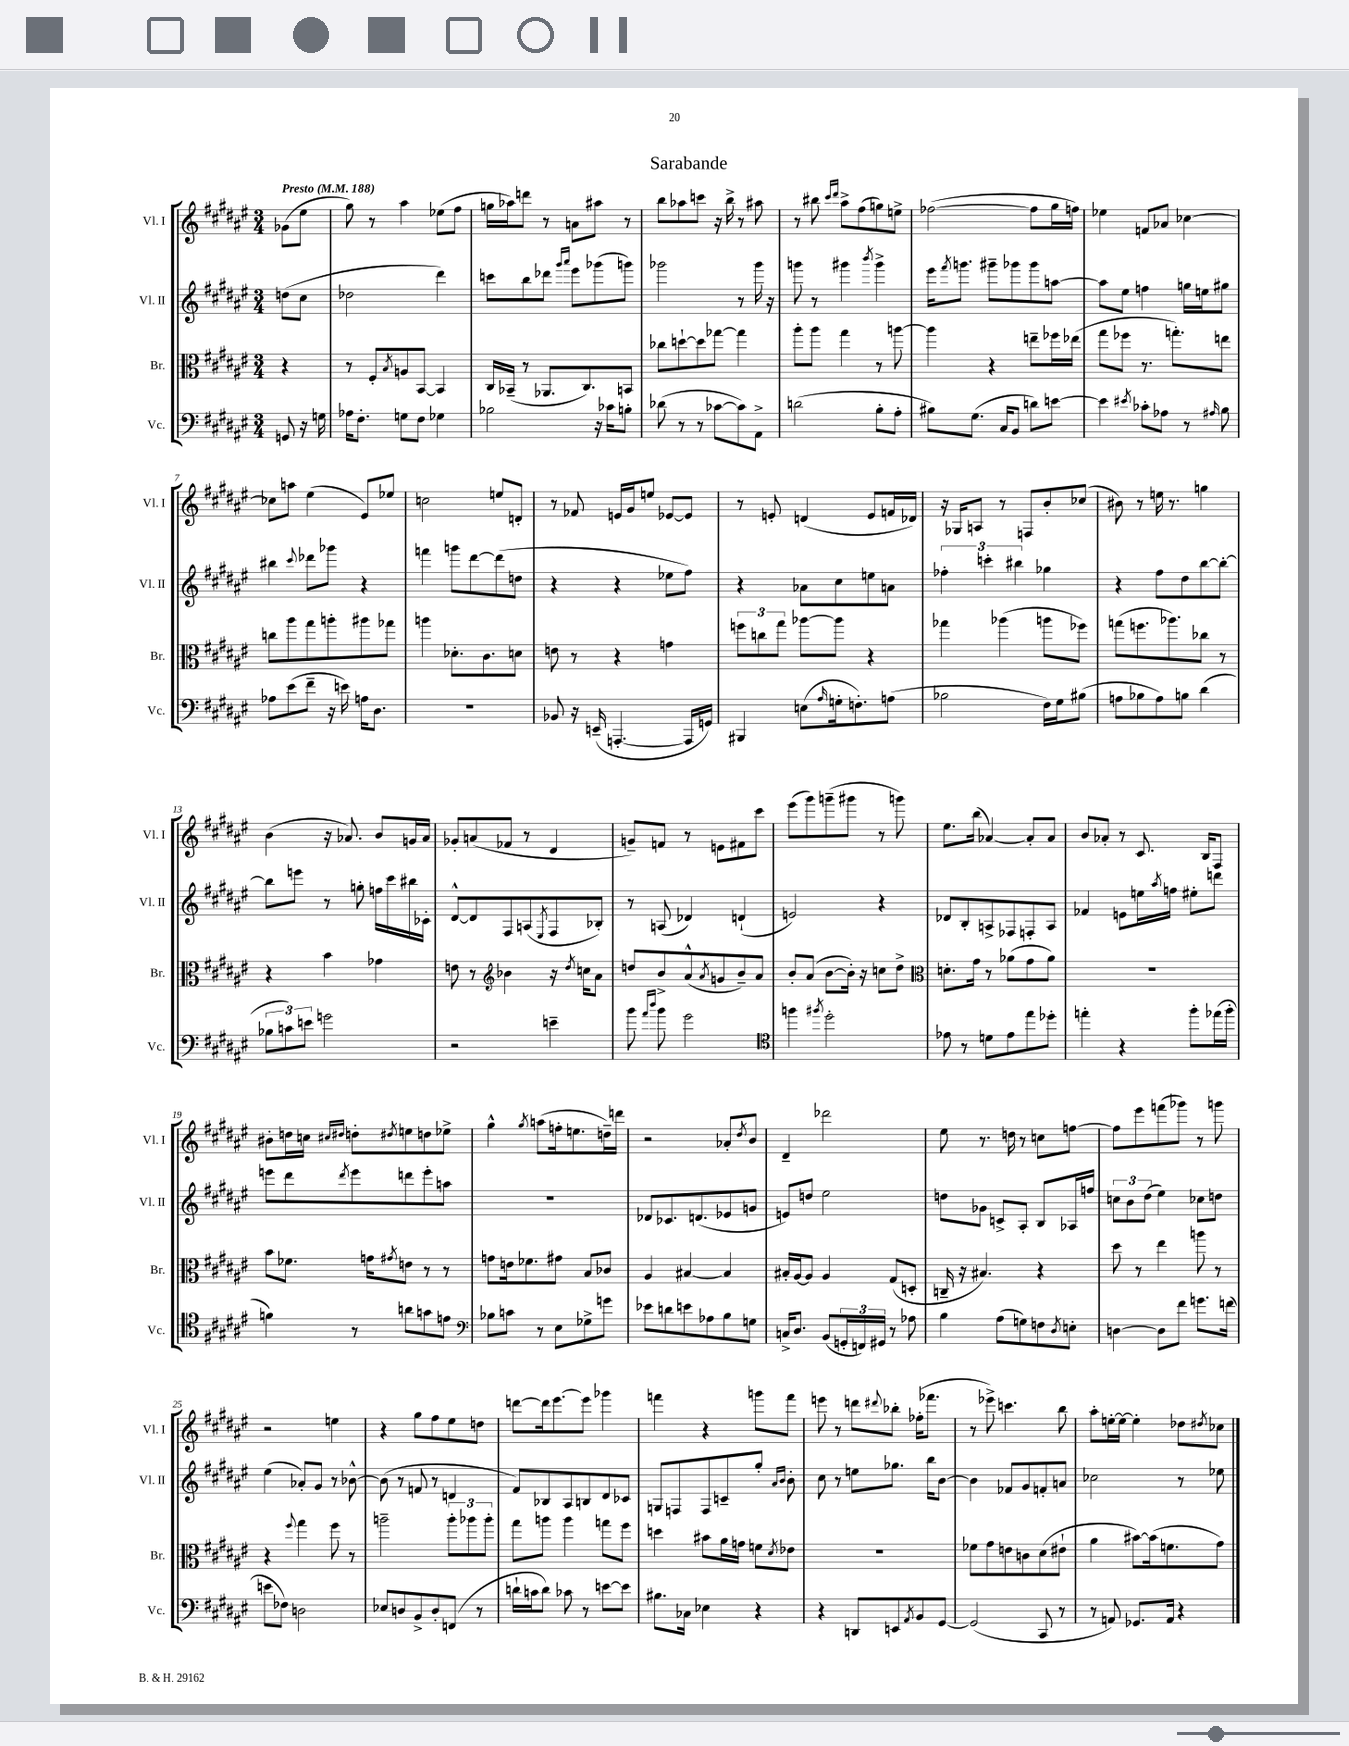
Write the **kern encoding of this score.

**kern	**kern	**kern	**kern
*staff4	*staff3	*staff2	*staff1
*clefF4	*clefC3	*clefG2	*clefG2
*k[f#c#g#d#a#e#]	*k[f#c#g#d#a#e#]	*k[f#c#g#d#a#e#]	*k[f#c#g#d#a#e#]
*M3/4	*M3/4	*M3/4	*M3/4
*MM188	*MM188	*MM188	*MM188
8GG/	4r	(8dd\L	(8g-\L
16r	.	8cc#\J	8ee#\J
16G\	.	.	.
=	=	=	=
16A-\LK	8r	2dd-\	8gg#\)
8.F#'\J	.	.	.
.	8F#'/L	.	8r
.	8qB/	.	.
8G\L	8A/	.	4aa#\
8F#\J	[8BB/J	.	.
4G-\	4BB/]	4ddd#\)	(8ee-\L
.	.	.	8ff#\J
=	=	=	=
2B-\	16C#/LL	8ccc\L	16gg\LL
.	(16BB-~/JJ	.	16aa-\J)
.	8r	8bb\	8ddd\J
.	8.AA-/L	8ddd-\J	8r
.	.	16qqggg#/LL	.
.	.	16qqaaa#/JJ	.
.	.	8eee#\L	8a\L
.	8.C#/)	.	.
16r	.	(8ggg-\	8aa#\J
16c-\LK	.	.	.
8B'\J	8BB/J	8ggg\J)	8r
=	=	=	=
(8d-\	8cc-\L	2ggg-\	8bb\L
8r	[8dd`\	.	8aa-\
8r	8dd\]	.	8ccc\J
[8c-\L	[8gg-\J	.	16r
.	.	.	16bb^\
8c-\])	4gg-\]	8r	8r
8AA#^\J	.	16ggg-\	8aa#\
.	.	16r	.
=	=	=	=
(2d\	8aa#'\L	8ggg\	8r
.	8aa#\J	8r	8bb#\
.	.	.	16qqccc#/LL
.	.	.	16qqddd#/JJ
.	4gg#\	4ggg#\	8aa#^\L
.	.	.	(8ff#\
.	.	8qbbb/	.
8B'\L	8r	4ggg#^\	8gg\)
8A#'\J	[8aa\	.	8ee^\J
=	=	=	=
8B#\L)	4aa\]	16eee#\LK	([2ff-\
.	.	8qfff#/	.
.	.	8.ggg\J	.
(8.G#\J	.	.	.
.	4r	8ggg#~\L	.
16C#/LK	.	.	.
8BB/J	.	8ggg-\	.
8d\L)	8ee~\L	8ggg-\	8ff-\]L
[8e\J	16ff-\L	[8aa\J	16gg#\L
.	(16ee-\JJ	.	16ff\JJ)
=	=	=	=
4e\]	8gg#\L	8aa\]L	4ee-\
.	8ff-\J	8ee#\J	.
8qe#/	.	.	.
8c-'\L	8.r	4ff\	8f/L
8A-\J	.	.	8a-/J
.	8.gg'\L)	.	.
8r	.	16gg\LL	[4cc-\
.	.	16ee\J	.
16qqA#/	.	.	.
8B\	8ee\J	8gg#\J	.
=	=	=	=
8A-\L	8cc\L	4bb#\	8cc-\]L
(8e#\	8aa#\	.	8aa\J
.	.	8qqccc#/	.
8f#~\J	8gg#\	8ddd-\L	(4ee#\
16r	8aa'\	8ggg-\J	.
16e\)	.	.	.
16A\LK	8aa#\	4r	8e#/L)
8.D#\J	.	.	.
.	8gg-\J	.	8ee-/J
=	=	=	=
2.r	4aa\	4fff\	2cc\
.	8.d-'\L	8ggg\L	.
.	.	[8ddd#\	.
.	8.c#\	.	.
.	.	(8ddd#\]	8ee/L
.	8d\J	8dd\J	8d'/J
=	=	=	=
8BB-/	8e\	4r	8r
16r	8r	.	8f-/
(16EE~/	.	.	.
[4.AAA'/	4r	4r	16e/LL
.	.	.	16g#/J
.	.	.	8ee/J
.	4g\	8ee-\L	[8e-/L
16AAA/]LL	.	8ff#\J)	8e-/]J
16GG/JJ)	.	.	.
=	=	=	=
4BBB#/	12ff\L	4r	8r
.	12cc\	.	.
.	.	.	8e'/
.	12gg#\J	.	.
(8E\L	[8aa-\L	8a-\L	(4d/
16qqA#/	.	.	.
16G'\k	8aa-\]J	8cc#\	.
8.F'\)	.	.	.
.	4r	8ee\	8e/L
(8A\J	.	8a\J	16f/L
.	.	.	16d-/JJ)
=	=	=	=
2B-\	4gg-\	6ff-'\	16r
.	.	.	16G-/LK
.	.	.	8A/J
.	.	6ccc'\	.
.	(4aa-\	.	8r
.	.	6bb#\	.
.	.	.	8F/L
16F#\LL)	8aa\L	4gg-\	8b'/
16G#\J	.	.	.
(8B#\J	8ff-\J)	.	(8cc-/J
=	=	=	=
8A\L	(8gg\L	4r	8b#\)
8B-\	8.ff\	.	8r
8A\)	.	8ff#\L	16ee\
.	8.aa-\)	.	8.r
8B\J	.	8dd#\	.
(4d#\	8cc-\J	[8bb\	4gg\
.	8r	8bb'\_J	.
=	=	=	=
12B-\L	4r	8bb\]L	(4b\
12c\)	.	.	.
.	.	8eee\J	.
12e\J	.	.	.
2g\	4b\	8r	16r
.	.	.	8.a-/)
.	.	8gg'\	.
.	4g-\	16ff\LL	8b/L
.	.	16ccc#\	.
.	.	16bb#\	16g/L
.	.	16c-'\JJ	16a-/JJ
=	=	=	=
2r	8e\	[8d#^^/L	8g-'/L
.	8r	8d#/]	(8a/
*	*clefG2	*	*
.	4b-\	8F#/	8f-/J
.	.	(8A/	8r
.	.	8qE#/	.
4e~\	16r	8F#/	4d#/
.	8qdd#/	.	.
.	16cc\LK	.	.
.	8a#\J	8B-'/J)	.
=	=	=	=
8b\	8dd/L	8r	8g~/L)
16qqa#/LL	.	.	.
16qqdd#/JJ	.	.	.
8b\	8b^/	(8A/	8f/J
2g#\	(8a#^^/	4d-/)	8r
.	8qa#/	.	.
.	8g/	.	8e\L
.	8b~/)	(4d`/	8f#\
.	8a#/J	.	8ccc#\J
=	=	=	=
*clefC4	*	*	*
4ff\	8b'/L	2e/)	(8eee#\L
.	(8a#/J	.	8ggg#\)
8qff#/	.	.	.
2dd#'\	[8b\L	.	(8ggg~\
.	16b'\]Jk)	.	8ggg#\J
.	16r	.	.
.	8cc\L	4r	8r
.	8dd#^\J	.	8ggg\)
=	=	=	=
*	*clefC3	*	*
8e-\	8.d'\L	8d-/L	8.ee#\L
8r	.	8B'/	.
.	16g#\Jk	.	(16bb\Jk
8d\L	8r	8A^/	[4a-/)
8e-\	(8a-\L	8F-/	.
8ee#\	8g#\	8F'/	8a-'/]L
8dd-'\J	8a-\J)	8A/J	8a-/J
=	=	=	=
4ee'\	2.r	4f-/	8b/L
.	.	.	8a-'/J
4r	.	8e\L	8r
.	.	16ee\L	8.c#/
.	.	8qaa#/	.
.	.	16ff\JJ	.
8ff#'\L	.	8ee#'\L	.
.	.	.	16B/LK
(16ee-\L	.	8ddd\J	8F#/J
16ff#'\JJ	.	.	.
=	=	=	=
4f\)	8b\L	8eee\L	8b#'\L
.	8.f-\J	8ddd#\	16dd\L
.	.	.	16cc\JJ
.	.	.	16qqcc#/LL
.	.	8qddd#/	16qqdd#/JJ
8r	.	8eee\	8dd'\L
.	16g\LK	.	.
.	8qg#/	.	8qdd#/
8a\L	8e\J	8ddd\	8ee\
8g\	8r	8eee'\	8dd\
8e\J	8r	8aa\J	8ee-^\J
=	=	=	=
*clefF4	*	*	*
8B-\L	8g\L	2.r	4gg#^^\
8c\J	16e\k	.	.
.	8.f-\	.	.
.	.	.	8qgg#/
8r	.	.	(8aa\L
8E#\L	8g#\J	.	16ff'\k
.	.	.	8.ee\
8G-^\	8B/L	.	.
8g\J	8c-/J	.	16dd~\L)
.	.	.	16ddd\JJ
=	=	=	=
8e-\L	4A#/	8d-/L	2r
8d\	.	8.c-/	.
8e\	[4B#/	.	.
.	.	(8.d/	.
8A-\	.	.	.
8B\	4B#/]	8e-/	8a-'/L
.	.	.	8qdd#/
8G\J	.	8g/J	8b/J
=	=	=	=
16C^/LK	16B#'/LL	8e/L)	4d#~/
8.D#/J	[16A#/J	.	.
.	8A#/]J	8dd/J	.
(8BB/L	4A#/	2ee#\	2ddd-\
24GG'/L	.	.	.
24FF/)	.	.	.
24GG#/JJ	.	.	.
8r	(8G#/L	.	.
8A-\	8D'/J	.	.
=	=	=	=
4B\	16C~/	8dd\L	8ee#\
.	16r	.	.
.	4.B#/)	8g-\J	8.r
(8A#\L	.	8c^/L	.
.	.	.	16dd\
8G\)	.	8A#'/J	8r
8F\	4r	8B/L	8cc\L
8qD#/	.	.	.
8E'\J	.	16A-/L	[8ff\J
.	.	16ff/JJ	.
=	=	=	=
[4D\	8dd#\	12cc\L	8ff\]L
.	.	12b\	.
.	8r	.	8eee#\
.	.	(12dd#\J	.
8D\]L	4ee#\	4ee#\)	(8fff\
8f#\J	.	.	8ggg-\J)
8.g\L	8aa\	8cc-\L	8r
.	8r	8dd\J	8ggg\
(16f\Jk	.	.	.
=	=	=	=
8e\L	4r	(4ee#\	2r
8F-\J)	.	.	.
.	8qqff#/	.	.
2D\	4gg#\	8a-'/L)	.
.	.	8g#/J	.
.	8ff#\	8r	4ee\
.	8r	[8b-^^\	.
=	=	=	=
8E-/L	2aa~\	(8b-\]	4r
8D/	.	8r	.
8BB^/	.	8f/	8gg#\L
8D'/	.	8r	8ff#\
(8FF/J	12aa'\L	4d/	8ee#\
.	12aa-\	.	.
8r	.	.	8dd\J
.	12aa-'\J	.	.
=	=	=	=
16d`\LL	8gg#\L	8f#/L)	[8ddd\L
16c\J	.	.	.
8d\J)	8aa\J	8B-/	16ddd\]k
.	.	.	[8.eee#\
8c-\	4aa\	8A#/	.
8r	.	8B/	8eee#\]J
[8e\L	8gg\L	8d#/	4ggg-\
8e\]J	8ff#\J	8c-/J	.
=	=	=	=
8.B#\L	4dd\	8G/L	4fff\
.	.	8F/	.
16C-\Jk	.	.	.
4E-\	8b#\L	8F/	4r
.	16a#\L	8c~/	.
.	16g\JJ	.	.
4r	8f\L	8gg#'/J	8ggg\L
.	.	16qqa#/LL	.
.	8qd#/	16qqb/JJ	.
.	8e-\J	8b'\	8fff\J
=	=	=	=
4r	2.r	8cc#\	8eee\
.	.	8r	8r
8DD/L	.	8ee\L	8ddd\L
.	.	.	8qqddd#/
8EE/	.	8.gg-\J	8bb-'\J
8qAA#/	.	.	.
8BB/	.	.	(16ff-'\LK
.	.	16bb\LK	8.fff-\J
[8GG#/J	.	[8b\J	.
=	=	=	=
(2GG#/]	8f-\L	4b\]	8r
.	8g#\	.	8eee-^\)
.	8e\	8f-/L	4.ccc\
.	8c\	8g#/	.
8CC#/	(8d#\	8f'/	.
8r	8e#`\J	8a/J	8bb\
=	=	=	=
8r	4a#\	2cc-\	8aa#'\L
8AA/)	.	.	[16ee'\L
.	.	.	16ee\_JJ
8.GG-/L	[8b#\L)	.	4ee'\]
.	(16b#\]k	.	.
16AA/Jk	8.f\	.	.
4r	.	8r	8dd-\L
.	.	.	8qdd#/
.	8g#\J)	8ee-\	8cc-\J
==	==	==	==
*-	*-	*-	*-
